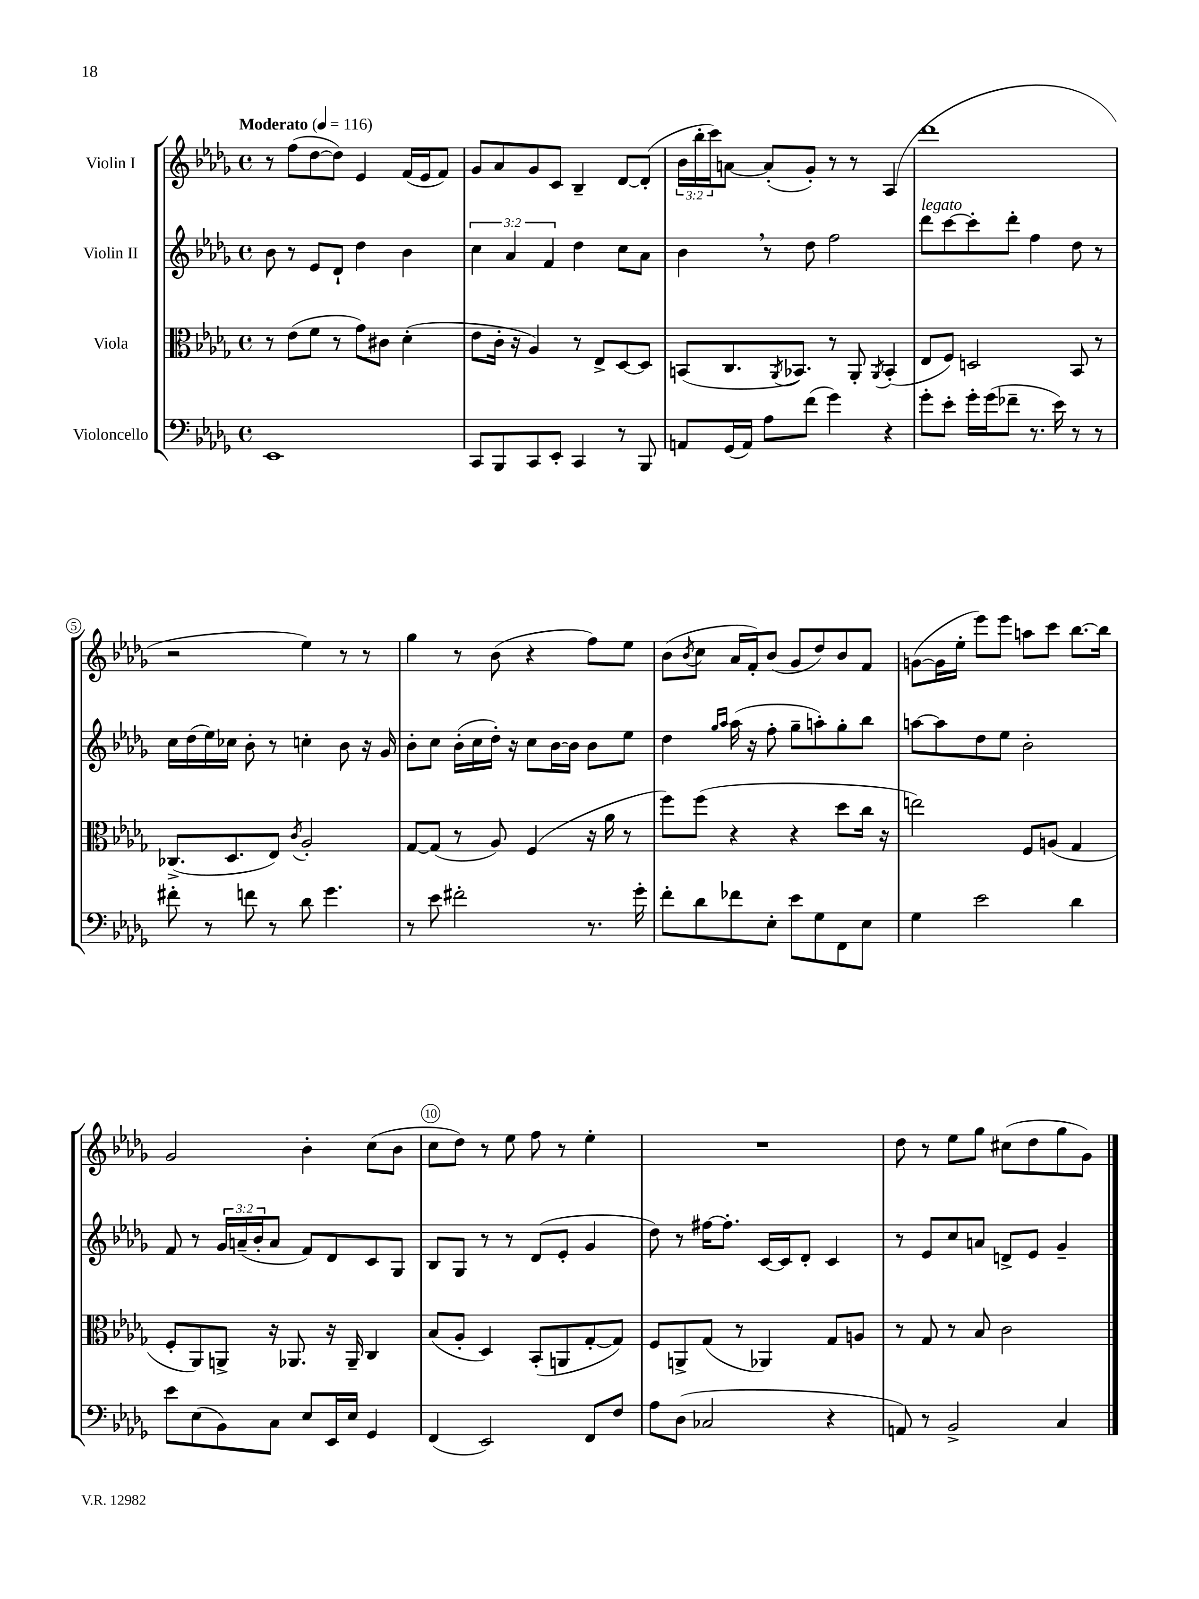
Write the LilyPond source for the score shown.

<<
\new StaffGroup <<
\new Staff = "s0" \with { instrumentName = "Violin I" } {
    \clef treble \key des \major \defaultTimeSignature \time 4/4 \override Staff.TupletNumber.text = #tuplet-number::calc-fraction-text \tempo "Moderato" 4 = 116
    r8 f''8( des''8~ des''8) ees'4 f'16( ees'16 f'8) |
    ges'8 aes'8 ges'8 c'8 bes4-- des'8~ des'8-.( |
    \tuplet 3/2 { bes'16 bes''16-. c'''16) } a'8~ a'8-.( ges'8-.) r8 r8 aes4( |
    des'''1 |
    r2 ees''4) r8 r8 |
    ges''4 r8 bes'8( r4 f''8) ees''8 |
    bes'8( \acciaccatura { bes'8 } c''8 aes'16 f'16-.) bes'8( ges'8 des''8) bes'8 f'8 |
    g'8~( g'16 ees''16-. ees'''8) ees'''8 a''8 c'''8 bes''8.~ bes''16 |
    ges'2 bes'4-. c''8( bes'8 |
    c''8 des''8) r8 ees''8 f''8 r8 ees''4-. |
    R1 |
    des''8 r8 ees''8 ges''8 cis''8( des''8 ges''8 ges'8) \bar "|." |
}
\new Staff = "s1" \with { instrumentName = "Violin II" } {
    \clef treble \key des \major \defaultTimeSignature \time 4/4 \override Staff.TupletNumber.text = #tuplet-number::calc-fraction-text
    bes'8 r8 ees'8 des'8-! des''4 bes'4 |
    \tuplet 3/2 { c''4 aes'4 f'4 } des''4 c''8 aes'8 |
    bes'4 \breathe r8 des''8 f''2 |
    des'''8^\markup { \italic "legato" } c'''8~ c'''8-. des'''8-. f''4 des''8 r8 |
    c''16 des''16( ees''16) ces''16 bes'8-. r8 c''4-. bes'8 r16 ges'16 |
    bes'8-. c''8 bes'16-.( c''16 des''16-.) r16 c''8 bes'16~ bes'16 bes'8 ees''8 |
    des''4 \grace { ges''16 aes''16 } aes''16( r16 f''8-. ges''8-- a''8-.) ges''8-. bes''8 |
    a''8~ a''8 des''8 ees''8 bes'2-. |
    f'8 r8 \tuplet 3/2 { ges'16 a'16--( bes'16-. } a'8 f'8) des'8 c'8 ges8 |
    bes8 ges8 r8 r8 des'8( ees'8-. ges'4 |
    des''8) r8 fis''16~ fis''8.-. c'16~ c'16 des'8-. c'4 |
    r8 ees'8 c''8 a'8 d'8-> ees'8 ges'4-- \bar "|." |
}
\new Staff = "s2" \with { instrumentName = "Viola" } {
    \clef alto \key des \major \defaultTimeSignature \time 4/4
    r8 ees'8( f'8 r8 ges'8) cis'8 des'4-.( |
    ees'8 c'16-. r16 aes4) r8 ees8-> des8~ des8 |
    b,8( c8. \acciaccatura { aes,8 } bes,8.) r8 aes,8-. \acciaccatura { aes,8 } bes,4-.( |
    ees8 f8) d2 bes,8 r8 |
    ces8.->( des8. ees8) \acciaccatura { c'8 } aes2-. |
    ges8~ ges8( r8 aes8) f4( r16 aes'16 r8 |
    f''8) f''8( r4 r4 des''8 c''16 r16 |
    e''2) f8 a8( ges4 |
    f8-. aes,8) a,8-> r16 aes,8. r16 aes,16-- c4 |
    bes8( aes8-. des4) bes,8-.( a,8 ges8~-. ges8) |
    f8 a,8-> ges8( r8 aes,4) ges8 a8 |
    r8 ges8 r8 bes8 c'2 \bar "|." |
}
\new Staff = "s3" \with { instrumentName = "Violoncello" } {
    \clef bass \key des \major \defaultTimeSignature \time 4/4
    ees,1 |
    c,8 bes,,8 c,8 ees,8-. c,4 r8 bes,,8 |
    a,8 ges,16( a,16) aes8 f'8( ges'4) r4 |
    ges'8-. ees'8-. ges'16-. ges'16( fes'8-- r8. ees'16) r8 r8 |
    fis'8-. r8 f'8 r8 des'8 ges'4. |
    r8 ees'8 fis'2-. r8. ges'16-. |
    f'8-. des'8 fes'8 ees8-. ees'8 ges8 f,8 ees8 |
    ges4 ees'2 des'4 |
    ees'8 ees8( bes,8) c8 ees8 ees,16 ees16 ges,4 |
    f,4( ees,2) f,8 f8 |
    aes8 des8( ces2 r4 |
    a,8) r8 bes,2-> c4 \bar "|." |
}
>>
>>
\layout { \context { \Score \override BarNumber.break-visibility = ##(#f #t #t) barNumberVisibility = #(every-nth-bar-number-visible 5) \override BarNumber.stencil = #(make-stencil-circler 0.1 0.3 ly:text-interface::print) } }
